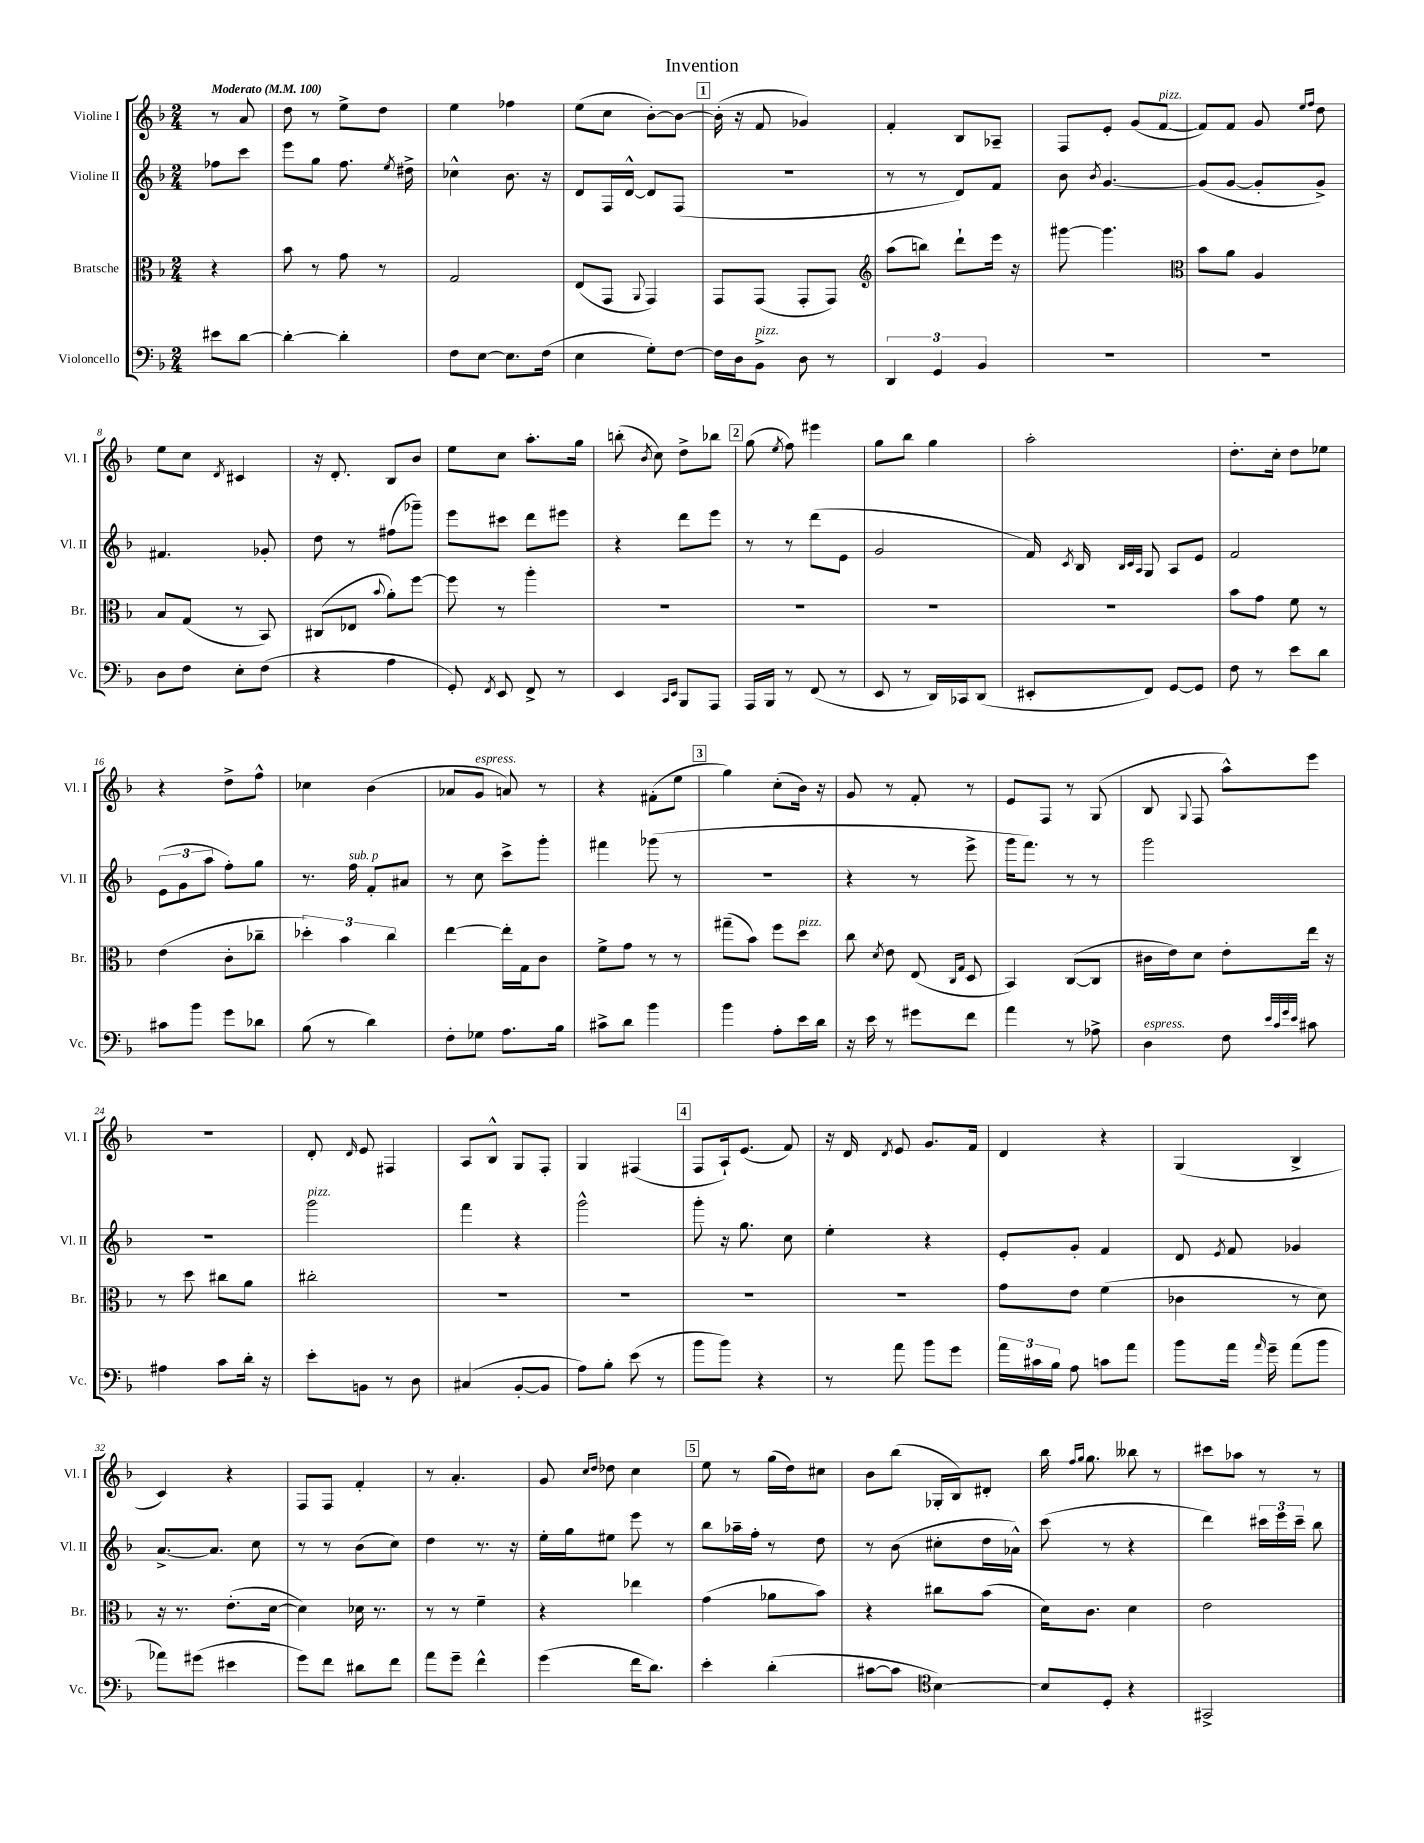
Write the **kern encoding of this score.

**kern	**kern	**kern	**kern
*staff4	*staff3	*staff2	*staff1
*clefF4	*clefC3	*clefG2	*clefG2
*k[b-]	*k[b-]	*k[b-]	*k[b-]
*M2/4	*M2/4	*M2/4	*M2/4
*MM100	*MM100	*MM100	*MM100
8e#\L	4r	8ff-\L	8r
[8d\J	.	8ccc\J	8a/
=	=	=	=
4d'\_	8b-\	8eee\L	8dd\
.	8r	8gg\J	8r
4d'\]	8g\	8.ff\	8ee^\L
.	8r	.	8dd\J
.	.	8qee/	.
.	.	16dd#^\	.
=	=	=	=
8F\L	2G/	4cc-^^\	4ee\
[8E\J	.	.	.
8.E\]L	.	8.b-\	4ff-\
(16F\Jk	.	16r	.
=	=	=	=
4E\	(8E/L	8d/L	(8ee\L
.	8GG/J	16F/L	8cc\J
.	.	[16d^^/JJ	.
.	8qqAA/	.	.
8G'\L)	4GG/)	8d/]L	[8b-'\L)
[8F\J	.	(8F/J	8b-\_J
=	=	=	=
16F\]LL	8GG/L	2r	(16b-'\]
16D\J	.	.	16r
8BB-^\J	(8GG/J	.	8f/
8D\	8GG'/L	.	4g-/)
8r	8GG/J)	.	.
=	=	=	=
*	*clefG2	*	*
6DD/	(8aa\L	8r	4f'/
.	8bb\J)	8r	.
6GG/	.	.	.
.	8ddd`\L	8d/L)	8B-/L
6BB-/	.	.	.
.	16eee\Jk	8f/J	8A-~/J
.	16r	.	.
=	=	=	=
2r	[8ggg#\	8b-\	8F/L
.	.	8qb-/	.
.	4.ggg#\]	[4.g/	8e'/J
.	.	.	(8g/L
.	.	.	[8f/J
=	=	=	=
*	*clefC3	*	*
2r	8b-\L	(8g/]L	8f/]L)
.	8a\J	[8g/J	8f/J
.	4A/	8g'/]L	8g/
.	.	.	16qqee/LL
.	.	.	16qqff/JJ
.	.	8g^/J)	8dd\
=	=	=	=
8D\L	8B-/L	4.f#/	8ee\L
8F\J	(8G/J	.	8cc\J
.	.	.	8qd/
8E'\L	8r	.	4c#/
(8F\J	8BB-/)	8g-'/	.
=	=	=	=
4r	(8C#/L	8dd\	16r
.	.	.	8.d'/
.	8E-/J	8r	.
.	8qqb-/	.	.
4A\	8a'\L)	(8ff#\L	8B-/L
.	[8ff\J	8ggg-~\J)	8b-/J
=	=	=	=
8GG'/)	8ff\]	8eee\L	8ee\L
8qFF/	.	.	.
8EE/	8r	8ccc#\J	8cc\J
8FF^/	4aa'\	8ddd\L	8.aa'\L
8r	.	8eee#\J	.
.	.	.	16gg\Jk
=	=	=	=
4EE/	2r	4r	(8bb'\
.	.	.	8qb-/
.	.	.	8cc\)
16qqCC/LL	.	.	.
16qqEE/JJ	.	.	.
8BBB-/L	.	8ddd\L	8dd^\L
8AAA/J	.	8eee\J	8bb-\J
=	=	=	=
16AAA/LL	2r	8r	(8gg\
16BBB-/JJ	.	.	.
.	.	.	8qee/
8r	.	8r	8ff\)
(8FF/	.	(8ddd\L	4eee#\
8r	.	8e\J	.
=	=	=	=
8EE/	2r	2g/	8gg\L
8r	.	.	8bb-\J
16DD/LL)	.	.	4gg\
16CC-/J	.	.	.
(8DD/J	.	.	.
=	=	=	=
8EE#'/L	2r	16f/)	2aa'\
.	.	8qc/	.
.	.	16B-/	.
.	.	32qqB-/LLL	.
.	.	32qqc/	.
.	.	32qqA/JJJ	.
8FF/J)	.	8G/	.
[8GG/L	.	8A/L	.
8GG/]J	.	8e/J	.
=	=	=	=
8F\	8b-\L	2f/	8.dd'\L
8r	8g\J	.	.
.	.	.	16cc'\Jk
8e\L	8f\	.	8dd\L
8d\J	8r	.	8ee-\J
=	=	=	=
8c#\L	(4e\	(12e\L	4r
.	.	12g\	.
8b-\J	.	.	.
.	.	12aa\J	.
8g\L	8c'\L	8ff'\L)	8dd^\L
8d-\J	8cc-~\J	8gg\J	8ff^^\J
=	=	=	=
(8B-\	6dd-'\)	8.r	4cc-\
8r	.	.	.
.	6b-\	.	.
.	.	16ff\	.
4d\)	.	8f'/L	(4b-\
.	6cc\	.	.
.	.	8a#/J	.
=	=	=	=
8F'\L	[4ee\	8r	8a-/L
8G-\J	.	8cc\	8g/J
8.A\L	16ee'\]LL	8ccc^\L	8a/)
.	16G\J	.	.
.	8c\J	8ggg'\J	8r
16B-\Jk	.	.	.
=	=	=	=
8c#^\L	8f^\L	4fff#\	4r
8d\J	8g\J	.	.
4b-\	8r	(8ggg-\	(8f#'\L
.	8r	8r	8ee\J
=	=	=	=
4b-\	(8gg#~\L	2r	4gg\)
.	8b-\J)	.	.
8A'\L	8ff\L	.	(8cc'\L
16e\L	8dd\J	.	16b-\Jk)
16d\JJ	.	.	16r
=	=	=	=
16r	8cc\	4r	8g/
16e\	.	.	.
.	8qd/	.	.
8r	8e\	.	8r
8g#\L	(8E/	8r	8f'/
.	16qqC/LL	.	.
.	16qqG/JJ	.	.
8f\J	8D/	8eee^\	8r
=	=	=	=
4a\	4BB-/)	16ggg\LK	8e/L
.	.	8.fff\J)	.
.	.	.	8F/J
8r	([8C/L	8r	8r
8A-^\	8C/]J	8r	(8G/
=	=	=	=
4D\	16c#\LL	2ggg\	8B-/
.	16e\J)	.	.
.	.	.	8qqG/
.	8d\J	.	8F/
8F\	8e'\L	.	8aa^^\L)
32qqe/LLL	.	.	.
32qqc/	.	.	.
32qqg/	.	.	.
32qqe/JJJ	.	.	.
8c#\	16ee\Jk	.	8eee\J
.	16r	.	.
=	=	=	=
4A#\	8r	2r	2r
.	8dd\	.	.
8c\L	8cc#\L	.	.
16d'\Jk	8a\J	.	.
16r	.	.	.
=	=	=	=
8e'\L	2cc#'\	2ggg\	8d'/
.	.	.	16qqd/
8BB\J	.	.	8e/
8r	.	.	4F#/
8D\	.	.	.
=	=	=	=
(4C#/	2r	4fff\	8A/L
.	.	.	8B-^^/J
[8BB-'/L	.	4r	8G/L
8BB-/]J	.	.	8F'/J
=	=	=	=
8A\L)	2r	2ggg^^\	4G/
8B-'\J	.	.	.
(8e\	.	.	(4F#/
8r	.	.	.
=	=	=	=
8b-\L	2r	8ggg'\	8F/L
8b-\J)	.	16r	16A`/k)
.	.	8.gg\	(8.e/J
4r	.	.	.
.	.	8cc\	8f/)
=	=	=	=
8r	2r	4ee'\	16r
.	.	.	16d/
.	.	.	8qd/
8a\	.	.	8e/
8b-\L	.	4r	8.g/L
8g\J	.	.	.
.	.	.	16f/Jk
=	=	=	=
24a\LL	8g\L	8e'/L	4d/
24c#\	.	.	.
24B-\JJ	.	.	.
8A\	8e\J	8g'/J	.
8c\L	(4f\	4f/	4r
8a\J	.	.	.
=	=	=	=
8b-\L	4c-\	8d/	(4G/
.	.	8qe/	.
16a\Jk	.	8f/	.
16qqa/	.	.	.
16g~\	.	.	.
(8a\L	8r	4g-/	4B-^/
8b-\J	8d\)	.	.
=	=	=	=
8a-\L)	16r	[8.a^/L	4c/)
.	8.r	.	.
(8g#\J	.	.	.
.	.	8.a/]J	.
4e#\	(8.e'\L	.	4r
.	.	8cc\	.
.	[16d\Jk	.	.
=	=	=	=
8g\L)	4d\])	8r	8F/L
8f\J	.	8r	8F/J
8d#\L	16d-\	(8b-\L	4f'/
.	8.r	.	.
8f\J	.	8cc\J)	.
=	=	=	=
8a\L	8r	4dd\	8r
8g~\J	8r	.	4.a'/
4f^^\	4f~\	8.r	.
.	.	16r	.
=	=	=	=
(4g\	4r	16ee'\LL	8g/
.	.	16gg\J	.
.	.	.	16qqcc/LL
.	.	.	16qqdd/JJ
.	.	8ee#\J	8dd-\
16f\LK	4ee-\	8eee\	4cc\
8.d\J)	.	.	.
.	.	8r	.
=	=	=	=
4e'\	(4g\	8bb-\L	8ee\
.	.	16aa-~\L	8r
.	.	16ff'\JJ	.
(4d'\	8a-\L	8r	(16gg\LL
.	.	.	16dd\J)
.	8b-\J)	8dd\	8cc#\J
=	=	=	=
[8c#\L	4r	8r	8b-\L
8c#\]J	.	(8b-\	(8bb-\J
*clefC4	*	*	*
[4B-\)	8cc#\L	8cc#'\L	16G-'/LL
.	.	.	16B-/J)
.	(8b-\J	16dd\L	8d#'/J
.	.	16a-^^\JJ)	.
=	=	=	=
8B-/]L	16d\LK)	(8ccc\	16bb-\
.	.	.	16qqff/LL
.	.	.	16qqgg/JJ
.	8.c\J	.	8.gg\
8D'/J	.	8r	.
4r	4d\	4r	8bb--\
.	.	.	8r
=	=	=	=
2GG#^/	2e\	4ddd\)	8ccc#\L
.	.	.	8aa-\J
.	.	24ccc#\LL	8r
.	.	24eee\	.
.	.	24ccc#~\JJ	.
.	.	8bb-\	8r
==	==	==	==
*-	*-	*-	*-
